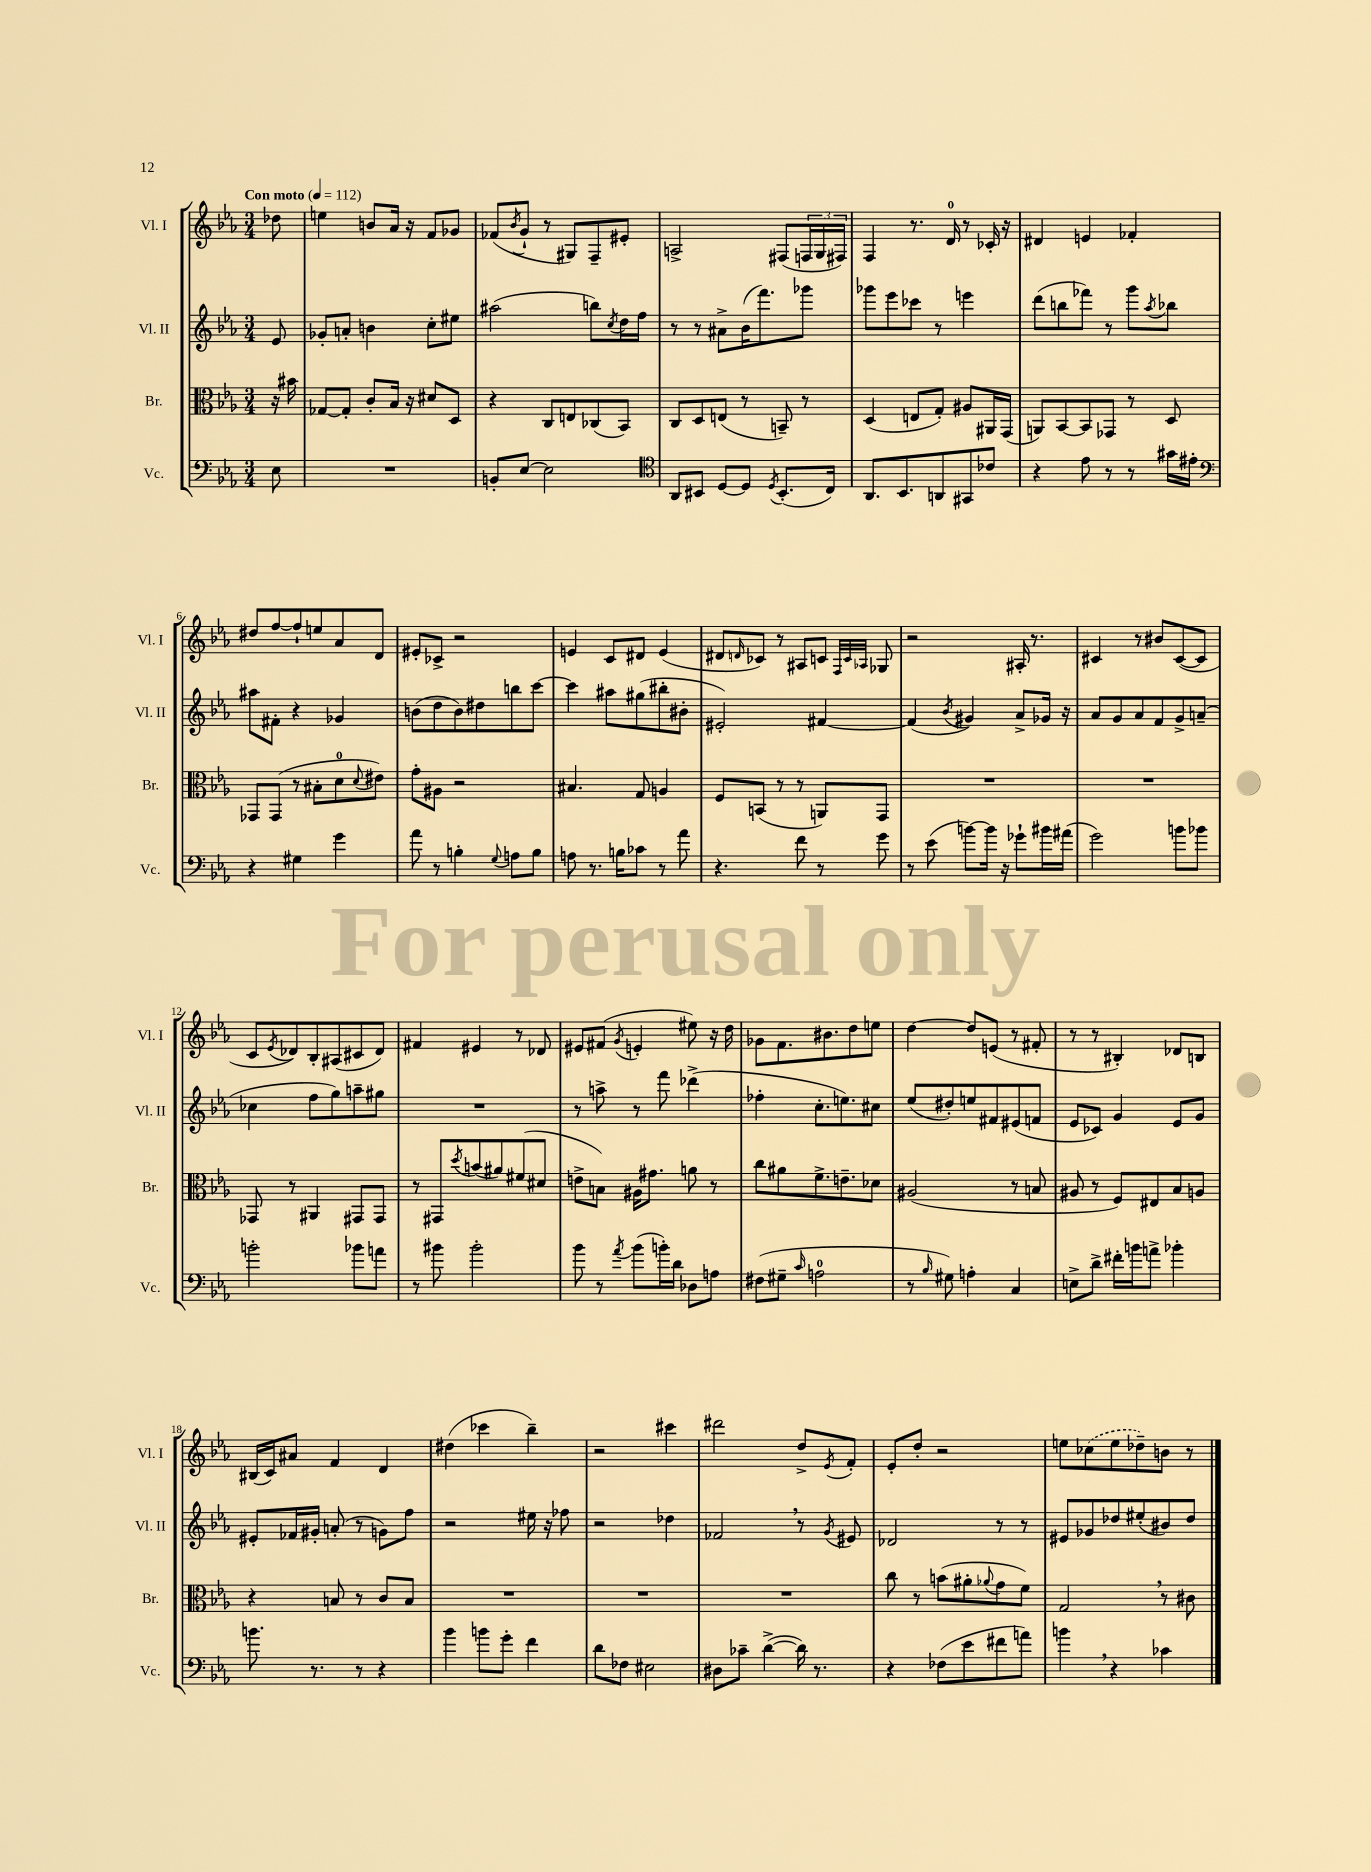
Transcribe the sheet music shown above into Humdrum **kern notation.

**kern	**kern	**kern	**kern
*staff4	*staff3	*staff2	*staff1
*clefF4	*clefC3	*clefG2	*clefG2
*k[b-e-a-]	*k[b-e-a-]	*k[b-e-a-]	*k[b-e-a-]
*M3/4	*M3/4	*M3/4	*M3/4
*MM112	*MM112	*MM112	*MM112
8E-	16r	8e-	8dd-
.	16b#	.	.
=	=	=	=
2.r	[8G-	8g-'	4ee
.	8G-']	8a'	.
.	8c'	4b	8b
.	16B-	.	16a-
.	16r	.	16r
.	8d#	8cc'	8f
.	8D	8ee#	8g-
=	=	=	=
8BB'	4r	(2aa#	(8f-
.	.	.	8qb-
[8E-	.	.	8g`
2E-]	8C	.	8r
.	8E	.	8G#)
.	(8C-	8bb)	8F~
.	.	8qcc	.
.	8BB-)	16dd	8e#'
.	.	16ff	.
=	=	=	=
*clefC4	*	*	*
8AA-	8C	8r	2A^
8BB#	8D	8r	.
[8D	(8E	8a#^	.
8D]	8r	(16b-	.
.	.	8.fff)	.
8qD	.	.	.
(8.BB#'	8BB~)	.	(8F#
.	8r	8ggg-	24F
.	.	.	24G
16C)	.	.	.
.	.	.	24F#)
=	=	=	=
8.AA-	(4D	8ggg-	4F
.	.	8eee-	.
8.BB-	.	.	.
.	8E	8ccc-	8.r
8AA	8G')	8r	.
.	.	.	16d
8GG#	8A#	4eee	8r
8c-	16AA#	.	16c-'
.	(16GG	.	16r
=	=	=	=
4r	8AA)	(8ddd	4d#
.	[8BB-	8bb	.
8e-	8BB-]	8fff-)	4e
8r	8GG-	8r	.
8r	8r	8ggg	4f-'
.	.	8qaa-	.
16g#	8D	8bb-	.
16e#'	.	.	.
=	=	=	=
*clefF4	*	*	*
4r	8GG-	8aa#	8dd#
.	(8GG-	8f#'	[8ff
4G#	8r	4r	8ff`]
.	8B#'	.	8ee
4g	8d	4g-	8a-
.	8qqd	.	.
.	8e#)	.	8d
=	=	=	=
8a-	8g'	(8b	8e#'
8r	8A#	8dd	8c-^
4B'	2r	8b)	2r
.	.	8dd#	.
8qqG	.	.	.
8A	.	8bb	.
8B	.	[8ccc	.
=	=	=	=
8A	4.B#	4ccc]	4e
8.r	.	.	.
.	.	8aa#	8c
16B	.	.	.
8c-	8G	(8gg#	8d#
8r	4A	8bb#'	(4e
8a-	.	8b#'	.
=	=	=	=
4.r	8F	2e#')	8d#
.	.	.	16qqd
.	(8BB	.	8c-)
.	8r	.	8r
8f	8r	.	8A#
8r	8AA)	[4f#	8c
.	.	.	32qqF
.	.	.	32qqc
.	.	.	32qqA-
8g	8GG	.	8G-
=	=	=	=
8r	2.r	(4f#]	2r
(8e-	.	.	.
.	.	8qb-	.
[8b)	.	4g#)	.
16b]	.	.	.
16r	.	.	.
8g-`	.	8a-^	16A#'
.	.	.	8.r
16b#	.	16g-	.
(16a#	.	16r	.
=	=	=	=
2g)	2.r	8a-	4c#
.	.	8g	.
.	.	8a-	8r
.	.	8f	8b#
8b	.	8g^	([8c#
8b-	.	(8a~	8c#]
=	=	=	=
2b'	8GG-	4cc-	8c
.	.	.	8qe-
.	8r	.	8d-)
.	4AA#	8ff	8B-'
.	.	8gg)	(8A#
8b-	8GG#	8aa~	8c#
8a	8GG#	8gg#	8d-)
=	=	=	=
8r	8r	2.r	4f#
8b#	8GG#	.	.
.	8qdd	.	.
2b#'	(8b	.	4e#
.	8a#)	.	.
.	(8f#	.	8r
.	8d#	.	8d-
=	=	=	=
8b-	8e^	8r	8e#
8r	8B)	8aa^	(8f#
8qa-	.	.	8qg
(8b-	16A#	8r	4e'
.	8.g#	.	.
16b')	.	8fff	.
16d	.	.	.
8D-	8a	(4ddd-^	8ee#)
8A	8r	.	16r
.	.	.	16dd
=	=	=	=
(8F#	8cc	4ff-'	8g-
8G#~	8a#	.	8.f
16qqc	.	.	.
2A	8.f^	8.cc'	.
.	.	.	8.b#
.	8.e~	8.ee)	.
.	.	.	8dd
.	8d-	8cc#	8ee
=	=	=	=
8r	(2A#	(8ee-	[4dd
16qqB-	.	.	.
8G#)	.	8dd#')	.
4A'	.	8ee	8dd]
.	.	8f#	(8e
4C	8r	(8e#	8r
.	8B	8f	8f#'
=	=	=	=
8E^	8A#	8e-	8r
8d^	8r	8c-)	8r
16f#'	8F)	4g	4B#')
16b	.	.	.
8a^	8E#	.	.
4b-'	8B-	8e-	8d-
.	8A	8g	8B
=	=	=	=
8.b	4r	8e#'	(16B#
.	.	.	16c)
.	.	16f-	8a#
8.r	.	16g#'	.
.	8B	(8a'	4f
8r	8r	8r	.
4r	8c	8g)	4d
.	8B	8ff	.
=	=	=	=
4b-	2.r	2r	(4dd#
8b	.	.	4ccc-
8g'	.	.	.
4f	.	16ee#	4bb-~)
.	.	16r	.
.	.	8ff-	.
=	=	=	=
8d	2.r	2r	2r
8F-	.	.	.
2E#	.	.	.
.	.	4dd-	4ccc#
=	=	=	=
8D#	2.r	2f-	2ddd#
8c-~	.	.	.
([4d^	.	.	.
16d])	.	8r	8dd^
8.r	.	.	.
.	.	8qg	8qe-
.	.	8e#	8f'
=	=	=	=
4r	8cc	2d-	8e-'
.	8r	.	8dd'
(8F-	(8b	.	2r
8e-	8a#'	.	.
.	8qqa-	.	.
8f#	8g	8r	.
8a)	8f)	8r	.
=	=	=	=
4b	2G	8e#	8ee
.	.	8g-	(8cc-
4r	.	8dd-	8ee
.	.	(8ee#'	8dd-~)
4c-	8r	8b#)	8b
.	8c#	8dd-	8r
==	==	==	==
*-	*-	*-	*-
